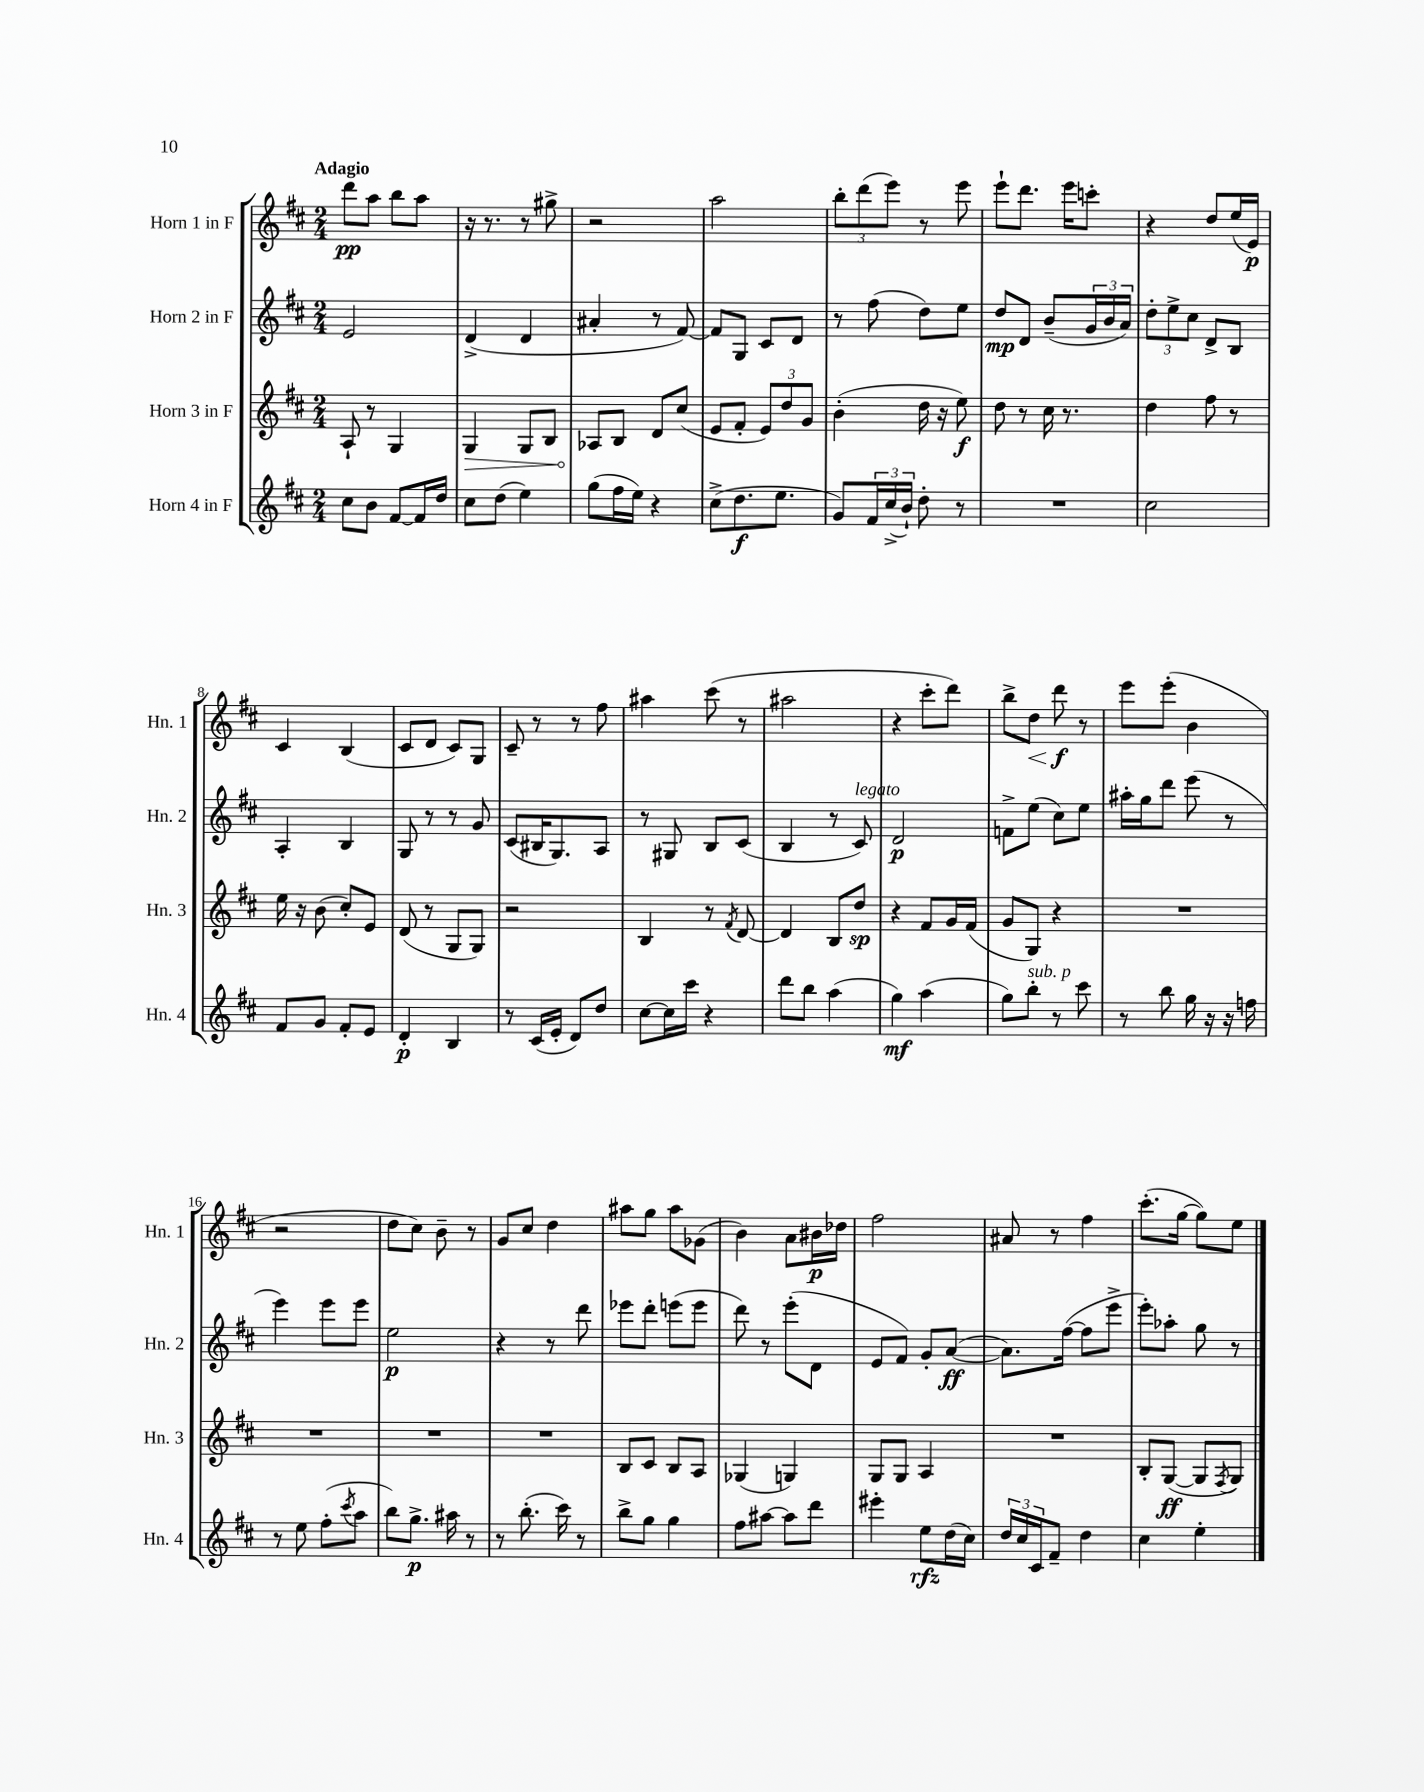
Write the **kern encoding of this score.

**kern	**dynam	**kern	**dynam	**kern	**dynam	**kern	**dynam
*part4	*part4	*part3	*part3	*part2	*part2	*part1	*part1
*staff4	*staff4	*staff3	*staff3	*staff2	*staff2	*staff1	*staff1
*I"Horn 4 in F	*	*I"Horn 3 in F	*	*I"Horn 2 in F	*	*I"Horn 1 in F	*
*I'Hn. 4	*	*I'Hn. 3	*	*I'Hn. 2	*	*I'Hn. 1	*
*clefG2	*	*clefG2	*	*clefG2	*	*clefG2	*
*k[f#c#]	*	*k[f#c#]	*	*k[f#c#]	*	*k[f#c#]	*
*M2/4	*	*M2/4	*	*M2/4	*	*M2/4	*
=1	=1	=1	=1	=1	=1	=1	=1
!	!	!	!	!	!	!LO:TX:a:B:t=Adagio	!
8cc#\L	.	8A`/	.	2e/	.	8ddd\L	pp
8b\J	.	8r	.	.	.	8aa\J	.
[8f#/L	.	4G/	.	.	.	8bb\L	.
16f#/L]	.	.	.	.	.	8aa\J	.
16dd/JJ	.	.	.	.	.	.	.
=2	=2	=2	=2	=2	=2	=2	=2
!	!	!	!LO:HP:b	!	!	!	!
8cc#\L	.	4G/	>	(4d^/	.	16r	.
.	.	.	.	.	.	8.r	.
(8dd\J	.	.	.	.	.	.	.
4ee\)	.	8G/L	.	4d/	.	8r	.
.	.	8B/J	.	.	.	8gg#X^\	.
=3	=3	=3	=3	=3	=3	=3	=3
(8gg\L	.	8A-X/L	.	4a#X'/	.	2r	.
16ff#\L	.	8B/J	]	.	.	.	.
16ee\JJ)	.	.	.	.	.	.	.
4r	.	8d/L	.	8r	.	.	.
.	.	(8cc#/J	.	[8f#/)	.	.	.
=4	=4	=4	=4	=4	=4	=4	=4
(8cc#^\L	.	8e/L	.	8f#/L]	.	2aa\	.
8.dd\	f	8f#'/J	.	8G/J	.	.	.
.	.	12e/L)	.	8c#/L	.	.	.
8.ee\J	.	.	.	.	.	.	.
.	.	12dd/	.	.	.	.	.
.	.	.	.	8d/J	.	.	.
.	.	12g/J	.	.	.	.	.
=5	=5	=5	=5	=5	=5	=5	=5
8g/L)	.	(4b'\	.	8r	.	12bb'\L	.
.	.	.	.	.	.	(12ddd\	.
24f#/L	.	.	.	(8ff#\	.	.	.
(24cc#^/	.	.	.	.	.	12eee\J)	.
24b`/JJ)	.	.	.	.	.	.	.
8dd'\	.	16dd\	.	8dd\L)	.	8r	.
.	.	16r	.	.	.	.	.
8r	.	8ee\)	f	8ee\J	.	8eee\	.
=6	=6	=6	=6	=6	=6	=6	=6
2r	.	8dd\	.	8dd/L	mp	8eee`\L	.
.	.	8r	.	8d/J	.	8.ddd\J	.
.	.	16cc#\	.	(8b~/L	.	.	.
.	.	8.r	.	.	.	16eee\KL	.
.	.	.	.	24g/L	.	8cccn'\J	.
.	.	.	.	24b/	.	.	.
.	.	.	.	24a/JJ)	.	.	.
=7	=7	=7	=7	=7	=7	=7	=7
2cc#\	.	4dd\	.	12dd'\L	.	4r	.
.	.	.	.	12ee^\	.	.	.
.	.	.	.	12cc#\J	.	.	.
.	.	8ff#\	.	8d^/L	.	8dd/L	.
.	.	8r	.	8B/J	.	(16ee/L	.
.	.	.	.	.	.	16e/JJ)	p
!!LO:LB:g=z
=8	=8	=8	=8	=8	=8	=8	=8
8f#/L	.	16ee\	.	4A'/	.	4c#/	.
.	.	16r	.	.	.	.	.
8g/J	.	(8b\	.	.	.	.	.
8f#'/L	.	8cc#'/L)	.	4B/	.	(4B/	.
8e/J	.	8e/J	.	.	.	.	.
=9	=9	=9	=9	=9	=9	=9	=9
4d'/	p	(8d/	.	8G/	.	8c#/L	.
.	.	8r	.	8r	.	8d/J	.
4B/	.	8G/L	.	8r	.	8c#/L)	.
.	.	8G/J)	.	8g/	.	8G/J	.
=10	=10	=10	=10	=10	=10	=10	=10
8r	.	2r	.	(8c#/L	.	8c#~/	.
(16c#/LL	.	.	.	16B#X/K	.	8r	.
16e'/JJ	.	.	.	8.G/)	.	.	.
8d/L)	.	.	.	.	.	8r	.
8dd/J	.	.	.	8A/J	.	8ff#\	.
=11	=11	=11	=11	=11	=11	=11	=11
[8cc#\L	.	4B/	.	8r	.	4aa#X\	.
16cc#\L]	.	.	.	8G#X/	.	.	.
16ccc#\JJ	.	.	.	.	.	.	.
4r	.	8r	.	8B/L	.	(8ccc#\	.
.	.	8qf#/	.	.	.	.	.
.	.	[8d/	.	(8c#/J	.	8r	.
=12	=12	=12	=12	=12	=12	=12	=12
8ddd\L	.	4d/]	.	4B/	.	2aa#X\	.
8bb\J	.	.	.	.	.	.	.
(4aa\	.	8B/L	.	8r	.	.	.
!	!	!	!	!LO:TX:a:i:t=legato	!	!	!
.	.	8dd/J	sp	8c#/)	.	.	.
=13	=13	=13	=13	=13	=13	=13	=13
4gg\)	mf	4r	.	2d/	p	4r	.
(4aa\	.	8f#/L	.	.	.	8ccc#'\L	.
.	.	16g/L	.	.	.	8ddd\J)	.
.	.	(16f#/JJ	.	.	.	.	.
=14	=14	=14	=14	=14	=14	=14	=14
8gg\L)	.	8g/L	.	8fn^\L	.	8bb^\L	.
!LO:TX:a:i:t=sub. p	!	!	!	!	!	!	!
!	!	!	!	!	!	!	!LO:HP:b
8bb'\J	.	8G/J)	.	(8ee\J	.	8dd\J	<
8r	.	4r	.	8cc#\L)	.	8ddd\	f
8ccc#\	.	.	.	8ee\J	.	8r	[
=15	=15	=15	=15	=15	=15	=15	=15
8r	.	2r	.	16aa#X'\LL	.	8eee\L	.
.	.	.	.	16gg\J	.	.	.
8bb\	.	.	.	8ddd\J	.	(8eee'\J	.
16gg\	.	.	.	(8eee\	.	4b\	.
16r	.	.	.	.	.	.	.
16r	.	.	.	8r	.	.	.
16ffn\	.	.	.	.	.	.	.
!!LO:LB:g=z
=16	=16	=16	=16	=16	=16	=16	=16
8r	.	2r	.	4eee\)	.	2r	.
8ee\	.	.	.	.	.	.	.
(8ff#'\L	.	.	.	8eee\L	.	.	.
8qccc#/	.	.	.	.	.	.	.
8aa\J	.	.	.	8eee\J	.	.	.
=17	=17	=17	=17	=17	=17	=17	=17
8bb\L)	.	2r	.	2ee\	p	8dd\L	.
8.gg^\J	p	.	.	.	.	8cc#\J)	.
.	.	.	.	.	.	8b~\	.
16aa#X\	.	.	.	.	.	.	.
8r	.	.	.	.	.	8r	.
=18	=18	=18	=18	=18	=18	=18	=18
8r	.	2r	.	4r	.	8g/L	.
(8.bb'\	.	.	.	.	.	8cc#/J	.
.	.	.	.	8r	.	4dd\	.
16ccc#\)	.	.	.	.	.	.	.
8r	.	.	.	8ddd\	.	.	.
=19	=19	=19	=19	=19	=19	=19	=19
8bb^\L	.	8B/L	.	8eee-X\L	.	8aa#X\L	.
8gg\J	.	8c#/J	.	8ddd'\J	.	8gg\J	.
4gg\	.	8B/L	.	(8eeen\L	.	8aa#\L	.
.	.	8A/J	.	8eee\J	.	(8g-X\J	.
=20	=20	=20	=20	=20	=20	=20	=20
8ff#\L	.	(4G-X/	.	8ddd\)	.	4b\)	.
[8aa#X\J	.	.	.	8r	.	.	.
8aa#\L]	.	4Gn/)	.	(8eee'\L	.	8a\L	.
8ddd\J	.	.	.	8d\J	.	16b#X\L	p
.	.	.	.	.	.	16dd-X\JJ	.
=21	=21	=21	=21	=21	=21	=21	=21
4eee#X'\	.	8G/L	.	8e/L	.	2ff#\	.
.	.	8G/J	.	8f#/J)	.	.	.
8ee\L	rfz	4A/	.	8g'/L	.	.	.
(16dd\L	.	.	.	([8a/J	ff	.	.
16cc#\JJ)	.	.	.	.	.	.	.
=22	=22	=22	=22	=22	=22	=22	=22
24dd/LL	.	2r	.	8.a\L])	.	8a#X/	.
24cc#/	.	.	.	.	.	.	.
24c#/J	.	.	.	.	.	.	.
8f#~/J	.	.	.	.	.	8r	.
.	.	.	.	([16ff#\Jk	.	.	.
4dd\	.	.	.	8ff#\L]	.	4ff#\	.
.	.	.	.	8eee^\J	.	.	.
=23	=23	=23	=23	=23	=23	=23	=23
4cc#\	.	8B'/L	.	8eee'\L)	.	(8.ccc#'\L	.
.	.	([8G/J	ff	8aa-X'\J	.	.	.
.	.	.	.	.	.	[16gg\Jk	.
4ee'\	.	8G/L]	.	8gg\	.	8gg\L])	.
.	.	8qF#/	.	.	.	.	.
.	.	8G/J)	.	8r	.	8ee\J	.
==	==	==	==	==	==	==	==
*-	*-	*-	*-	*-	*-	*-	*-
